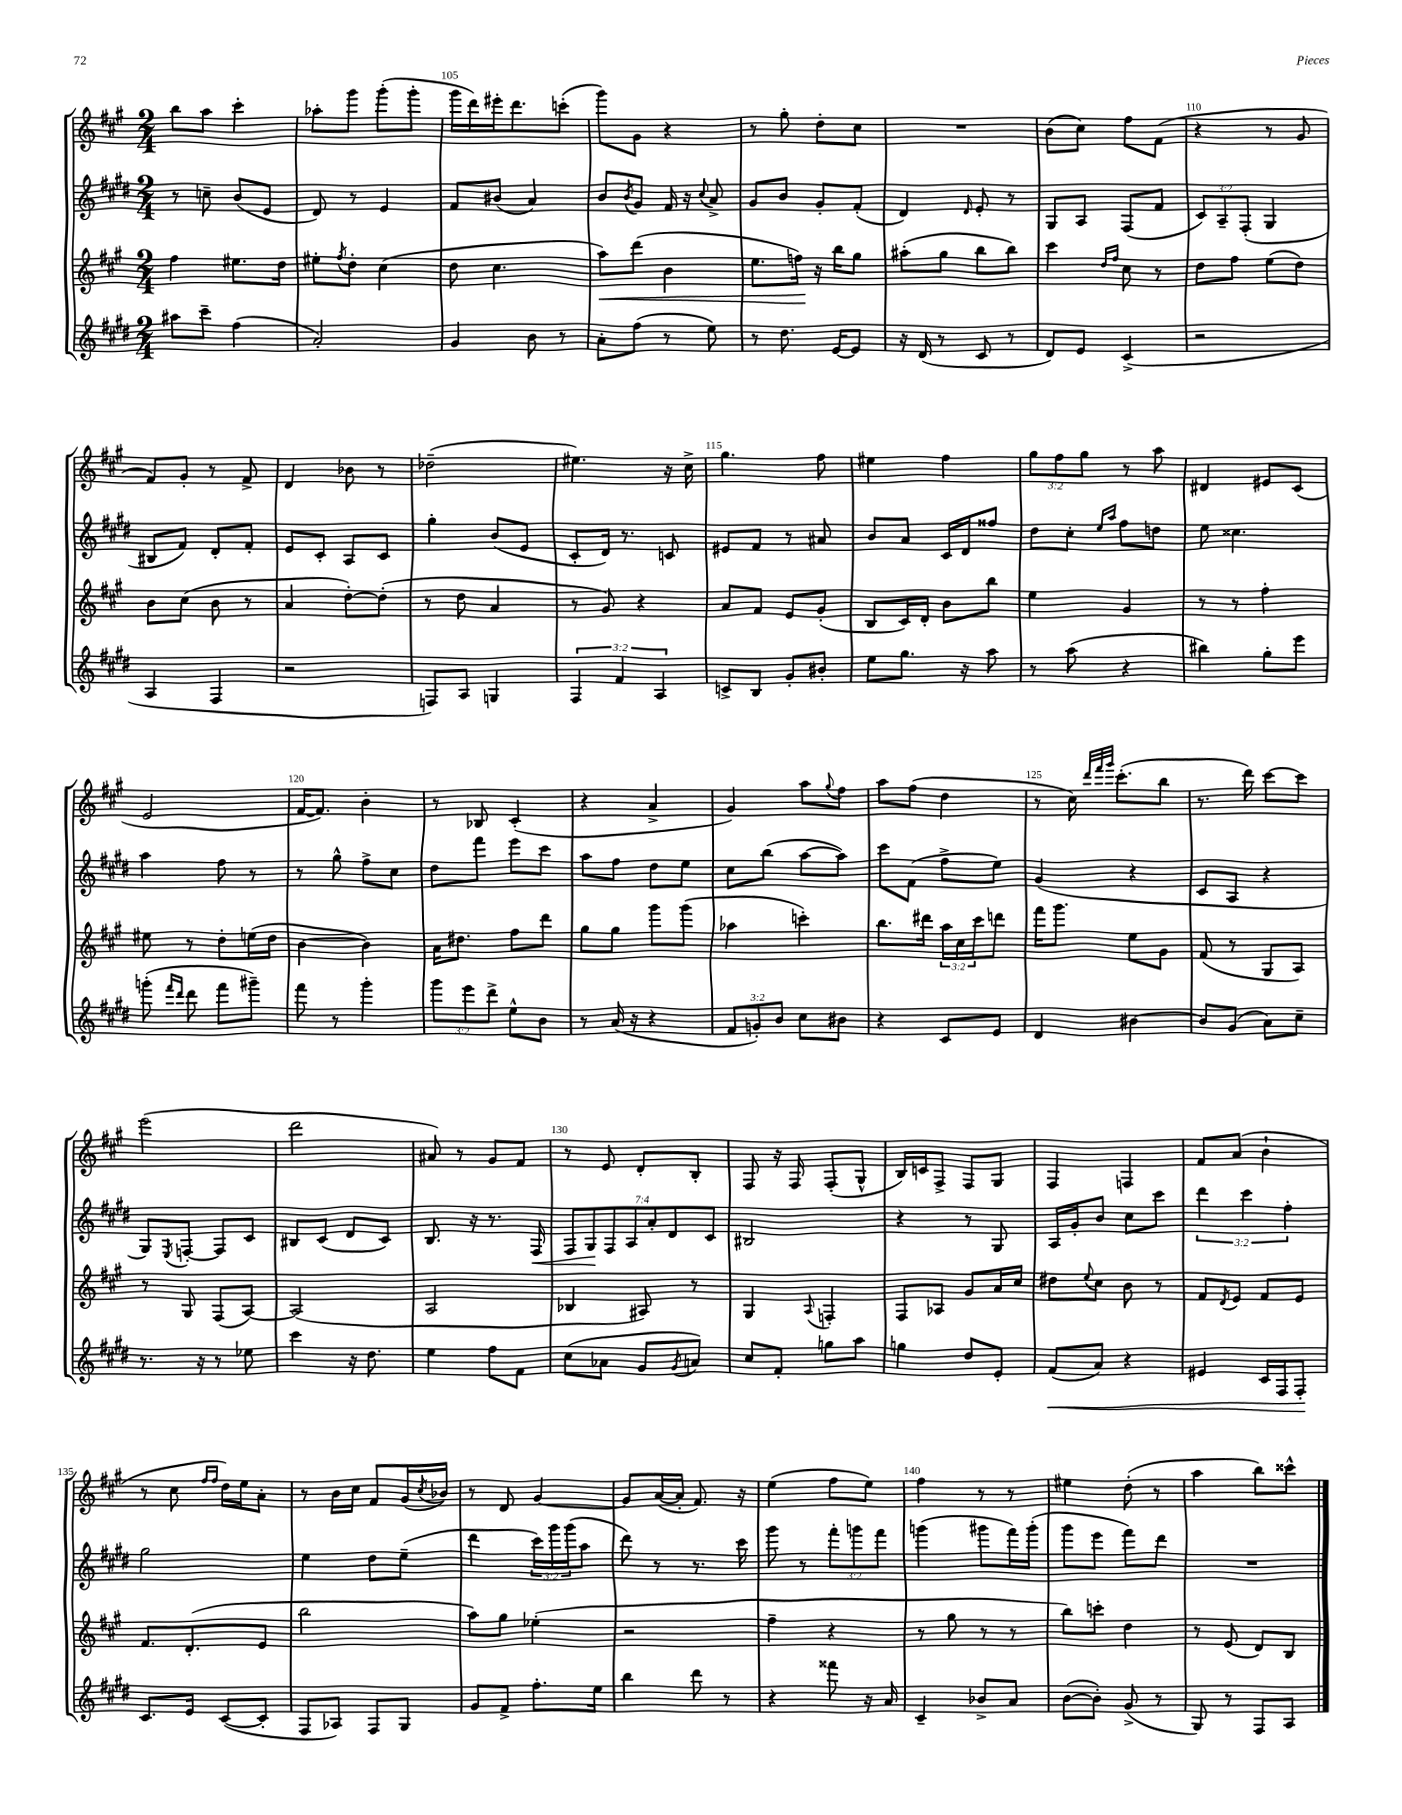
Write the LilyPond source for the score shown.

<<
\new StaffGroup <<
\new Staff = "s0" {
    \clef treble \key a \major \numericTimeSignature \time 2/4 \override Staff.TupletNumber.text = #tuplet-number::calc-fraction-text
    b''8 a''8 cis'''4-. |
    aes''8-. gis'''8 gis'''8-.( gis'''8-. |
    gis'''16 d'''16) eis'''16-. d'''8. c'''8-.( |
    gis'''8) gis'8 r4 |
    r8 gis''8-. d''8-. cis''8 |
    R2 |
    b'8( cis''8) fis''8 fis'8( |
    r4 r8 gis'8 |
    fis'8) gis'8-. r8 fis'8-> |
    d'4 bes'8 r8 |
    des''2--( |
    eis''4.) r16 cis''16-> |
    gis''4. fis''8 |
    eis''4 fis''4 |
    \tuplet 3/2 { gis''8 fis''8 gis''8 } r8 a''8 |
    dis'4 eis'8 cis'8( |
    e'2 |
    fis'16~ fis'8.) b'4-. |
    r8 bes8 cis'4-.( |
    r4 a'4-> |
    gis'4) a''8 \appoggiatura { gis''8 } fis''8 |
    a''8 fis''8( d''4 |
    r8 cis''16) \grace { d'''32 fis'''32 gis'''32 } cis'''8.-.( b''8 |
    r8. d'''16) cis'''8~ cis'''8 |
    e'''2( |
    d'''2 |
    ais'8) r8 gis'8 fis'8 |
    r8 e'8 d'8-. b8-. |
    fis8 r16 fis16 fis8-.( gis8-^ |
    b16) c'16 fis8-> fis8 gis8 |
    fis4 f4 |
    fis'8 a'8( b'4-! |
    r8 cis''8 \grace { fis''16 fis''16 } d''16) e''16 a'8-. |
    r8 b'16 cis''16 fis'8 gis'16( \acciaccatura { cis''8 } bes'16) |
    r8 d'8 gis'4~ |
    gis'8 a'16~( a'16-. fis'8.) r16 |
    e''4( fis''8 e''8) |
    fis''4 r8 r8 |
    eis''4 d''8-.( r8 |
    a''4 b''8) cisis'''8-^ \bar "|." |
}
\new Staff = "s1" {
    \clef treble \key e \major \numericTimeSignature \time 2/4 \override Staff.TupletNumber.text = #tuplet-number::calc-fraction-text
    r8 c''8-- b'8( e'8 |
    dis'8) r8 e'4 |
    fis'8 bis'8( a'4) |
    b'8 \acciaccatura { b'8 } gis'8 fis'16 r16 \appoggiatura { cis''8 } a'8-> |
    gis'8 b'8 gis'8-. fis'8-.( |
    dis'4) \grace { dis'16 } e'8-. r8 |
    gis8 a8 fis8( fis'8 |
    \tuplet 3/2 { cis'8) a8-- fis8-.( } gis4 |
    bis8 fis'8) dis'8-. fis'8-. |
    e'8 cis'8-. a8 cis'8 |
    gis''4-. b'8( e'8 |
    cis'8-. dis'16) r8. c'8 |
    eis'8 fis'8 r8 ais'8 |
    b'8 a'8 cis'16 dis'16 fisis''8 |
    dis''8 cis''8-. \grace { e''16 a''16 } fis''8 d''8 |
    e''8 cisis''4. |
    a''4 fis''8 r8 |
    r8 gis''8-^ fis''8-> cis''8 |
    dis''8 fis'''8 e'''8 cis'''8 |
    a''8 fis''8 dis''8 e''8 |
    cis''8 b''8( a''8~ a''8) |
    cis'''8 fis'8( fis''8-> e''8) |
    gis'4( r4 |
    cis'8 a8 r4 |
    gis8) \acciaccatura { e8 } f8~-. f8 cis'8 |
    bis8 cis'8( dis'8 cis'8) |
    b8. r16 r8. fis16\< |
    \tuplet 7/4 { fis8 gis8\! fis8 a8 a'8-. dis'8 cis'8 } |
    bis2 |
    r4 r8 gis8 |
    a16 gis'16-. b'8 cis''8 cis'''8 |
    \tuplet 3/2 { dis'''4 cis'''4 fis''4-. } |
    gis''2 |
    e''4 dis''8 e''8--( |
    dis'''4 \tuplet 3/2 { cis'''16) gis'''16 gis'''16( } a''8 |
    dis'''8) r8 r8. cis'''16 |
    gis'''8 r8 \tuplet 3/2 { fis'''8-. g'''8 fis'''8 } |
    g'''4( gis'''8 fis'''16) gis'''16-.( |
    gis'''8 e'''8 fis'''8) dis'''8 |
    R2 \bar "|." |
}
\new Staff = "s2" {
    \clef treble \key a \major \numericTimeSignature \time 2/4 \override Staff.TupletNumber.text = #tuplet-number::calc-fraction-text
    fis''4 eis''8. d''16 |
    eis''8-. \acciaccatura { fis''8 } d''8-. cis''4( |
    d''8 cis''4. |
    a''8\<) d'''8( b'4 |
    e''8. f''16\!) r16 b''16 gis''8 |
    ais''8-.( gis''8 b''8 b''8) |
    cis'''4 \grace { d''16 fis''16 } cis''8 r8 |
    d''8 fis''8 e''8( d''8) |
    b'8 cis''8( b'8 r8 |
    a'4 d''8~-.) d''8-.( |
    r8 d''8 a'4 |
    r8 gis'8) r4 |
    a'8 fis'8 e'8 gis'8-.( |
    b8 cis'16) d'16-. b'8 b''8 |
    e''4 gis'4 |
    r8 r8 fis''4-. |
    eis''8 r8 d''8-. e''16( d''16 |
    b'4~ b'4) |
    a'16 dis''8. fis''8 d'''8 |
    gis''8 gis''8 gis'''8 gis'''8( |
    aes''4 c'''4-.) |
    b''8. dis'''16 \tuplet 3/2 { a''16 cis''16 cis'''16 } d'''8 |
    fis'''16 gis'''8. e''8 gis'8 |
    fis'8( r8 gis8 a8) |
    r8 gis8 fis8( a8~) |
    a2( |
    a2 |
    bes4 ais8) r8 |
    gis4 \appoggiatura { a8 } f4-. |
    fis8 aes8 gis'8 a'16 cis''16 |
    dis''8 \appoggiatura { e''8 } cis''8 b'8 r8 |
    fis'8 \acciaccatura { d'8 } e'8 fis'8 e'8 |
    fis'8. d'8.-.( e'8 |
    b''2 |
    a''8) gis''8 ees''4-.( |
    r2 |
    fis''4-- r4 |
    r8 gis''8 r8 r8 |
    b''8) c'''8-. d''4 |
    r8 e'8( d'8) b8 \bar "|." |
}
\new Staff = "s3" {
    \clef treble \key e \major \numericTimeSignature \time 2/4 \override Staff.TupletNumber.text = #tuplet-number::calc-fraction-text
    ais''8 cis'''8-- fis''4( |
    a'2-.) |
    gis'4 b'8 r8 |
    a'8-. fis''8( r8 e''8) |
    r8 dis''8. e'16~ e'8 |
    r16 dis'16( r8 cis'8 r8 |
    dis'8) e'8 cis'4->( |
    r2 |
    a4 fis4 |
    r2 |
    f8) a8 g4 |
    \tuplet 3/2 { fis4 fis'4 a4 } |
    c'8-> b8 gis'8-. bis'8-. |
    e''8 gis''8. r16 a''8 |
    r8 a''8( r4 |
    bis''4) gis''8-. e'''8 |
    g'''8-.( \grace { fis'''16 dis'''16 } dis'''8 fis'''8 gis'''8--) |
    fis'''8 r8 gis'''4-. |
    \tuplet 3/2 { gis'''8 e'''8 dis'''8-> } e''8-^ b'8 |
    r8 a'16( r16 r4 |
    \tuplet 3/2 { fis'8 g'8-.) b'8 } cis''8 bis'8 |
    r4 cis'8 e'8 |
    dis'4 bis'4~ |
    bis'8 gis'8( a'8) cis''8-- |
    r8. r16 r8 ees''8 |
    cis'''4 r16 dis''8. |
    e''4 fis''8 fis'8 |
    cis''8( aes'8 gis'8 \acciaccatura { gis'8 } a'8) |
    cis''8 fis'8-. g''8 a''8 |
    g''4 dis''8 e'8-. |
    fis'8\<( a'8) r4 |
    eis'4 cis'16 fis16 fis8-.\! |
    cis'8. e'16 cis'8~( cis'8-. |
    fis8 aes8) fis8 gis8 |
    gis'8 fis'8-> fis''8.-. e''16 |
    b''4 dis'''8 r8 |
    r4 fisis'''8 r16 a'16 |
    cis'4-- bes'8-> a'8 |
    b'8~( b'8-.) gis'8->( r8 |
    gis8) r8 fis8 a8 \bar "|." |
}
>>
>>
\layout { \context { \Score currentBarNumber = #103 \override BarNumber.break-visibility = ##(#f #t #t) barNumberVisibility = #(every-nth-bar-number-visible 5) } }
